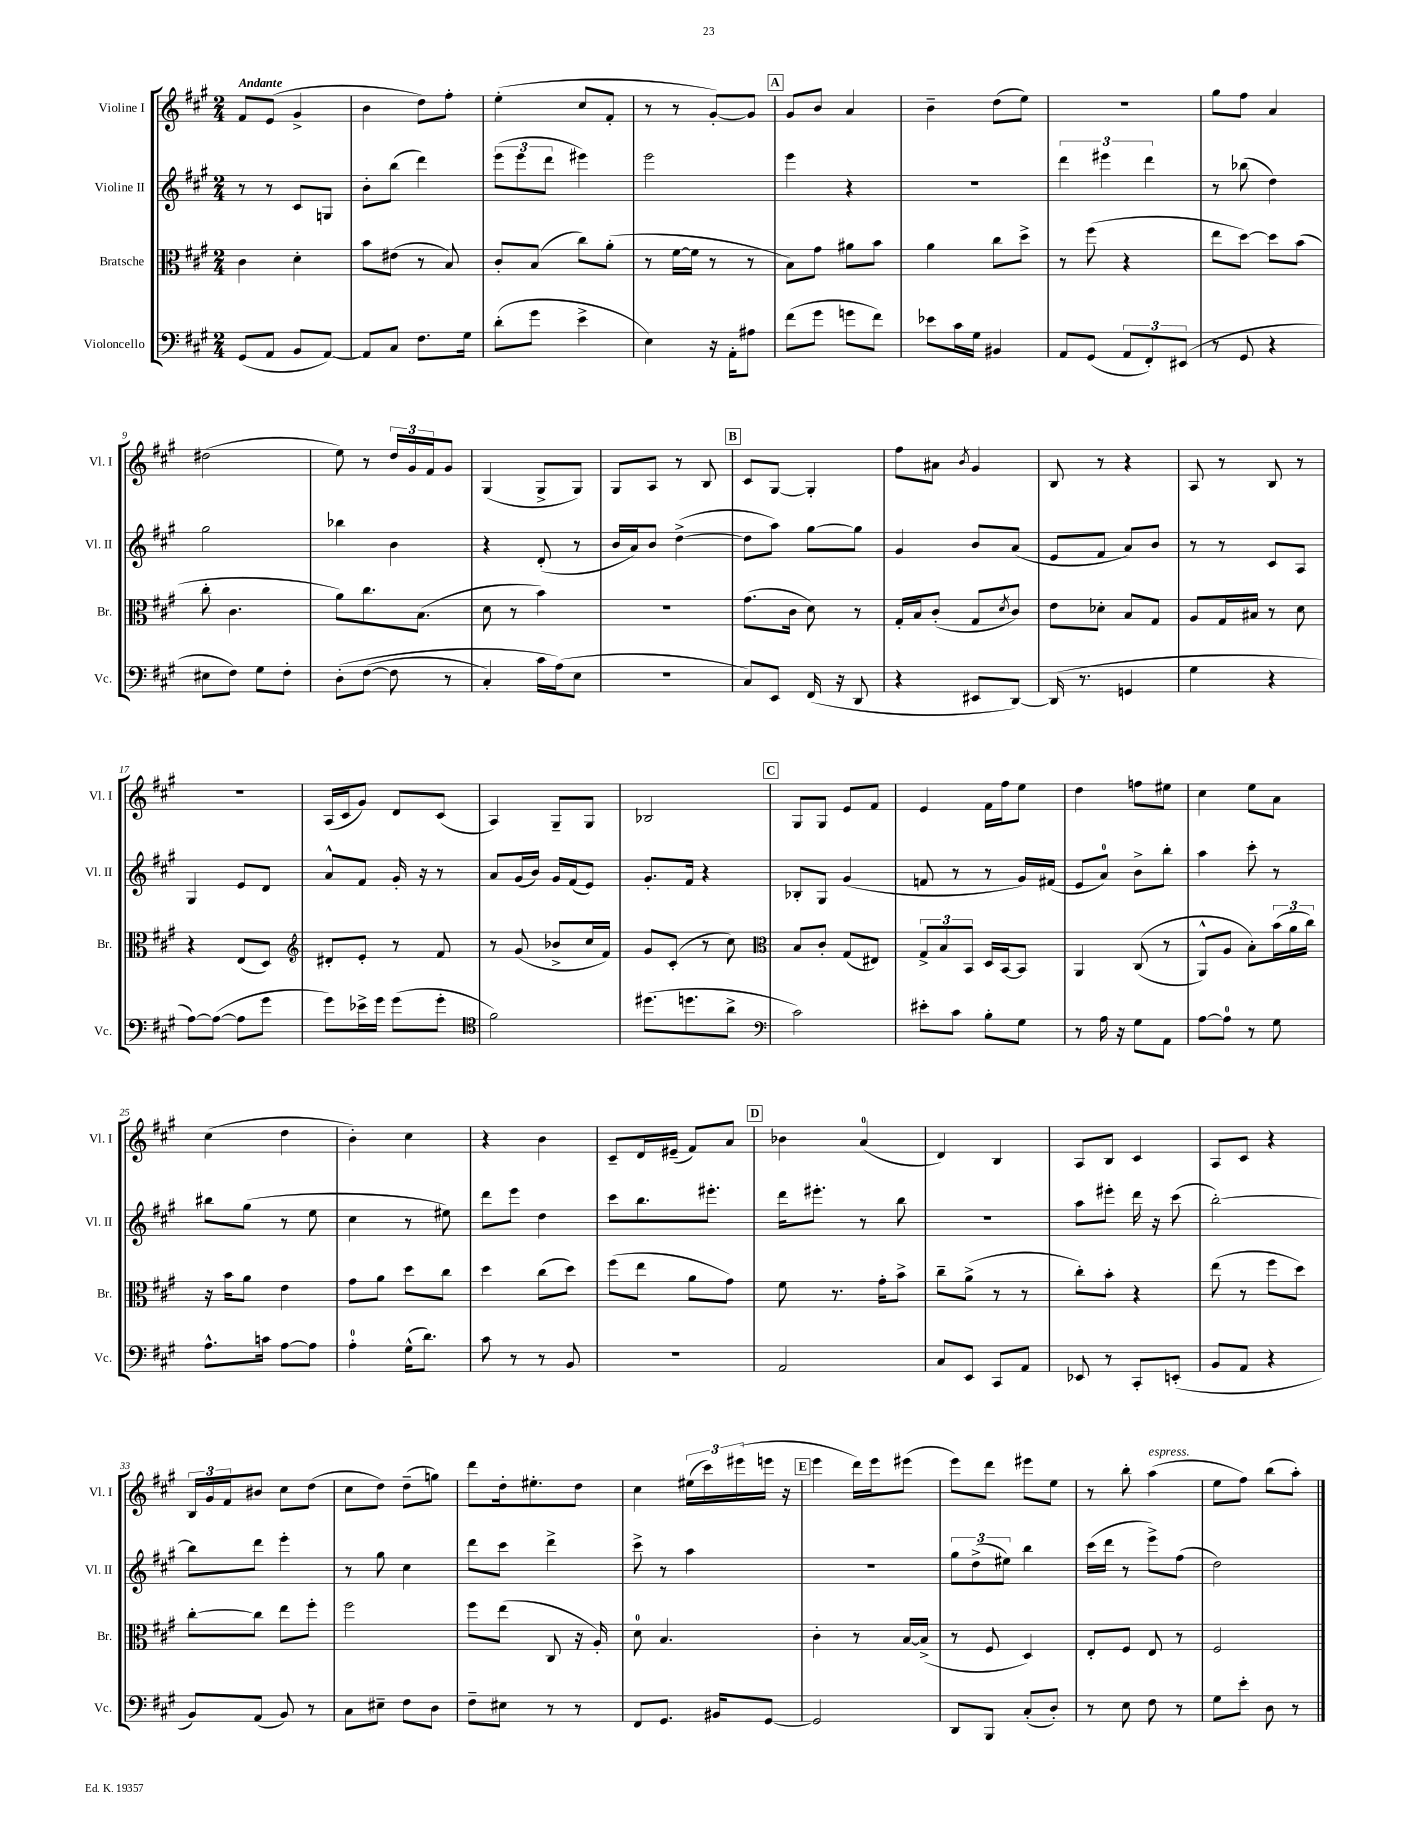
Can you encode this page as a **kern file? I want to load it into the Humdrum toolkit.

**kern	**kern	**kern	**kern
*part4	*part3	*part2	*part1
*staff4	*staff3	*staff2	*staff1
*I"Violoncello	*I"Bratsche	*I"Violine II	*I"Violine I
*I'Vc.	*I'Br.	*I'Vl. II	*I'Vl. I
*clefF4	*clefC3	*clefG2	*clefG2
*k[f#c#g#]	*k[f#c#g#]	*k[f#c#g#]	*k[f#c#g#]
*M2/4	*M2/4	*M2/4	*M2/4
=1	=1	=1	=1
!	!	!	!LO:TX:a:B:t=Andante
(8GG#/L	4c#\	8r	8f#/L
8AA/J	.	8r	(8e/J
8BB/L	4d'\	8c#/L	4g#^/
[8AA/J)	.	8Gn/J	.
=2	=2	=2	=2
8AA/L]	8b\L	8b'\L	4b\
8C#/J	(8e#X\J	(8bb\J	.
8.F#\L	8r	4ddd\)	8dd\L)
.	8B/)	.	8ff#'\J
16G#\Jk	.	.	.
=3	=3	=3	=3
(8d'\L	8c#'/L	(12eee\L	(4ee'\
.	.	12eee\	.
8g#\J	(8B/J	.	.
.	.	12ddd\J	.
4e^\	8cc#\L)	4eee#X\)	8cc#/L
.	(8a'\J	.	8f#'/J
=4	=4	=4	=4
4E\)	8r	2eee\	8r
.	[16f#\LL	.	8r
.	16f#\JJ]	.	.
16r	8r	.	[8g#'/L)
16AA'\KL	.	.	.
8A#X\J	8r	.	8g#/J]
!!LO:REH:place=s1:t=A
=5	=5	=5	=5
(8f#\L	8B\L)	4eee\	8g#/L
8g#\J	8g#\J	.	8b/J
8gn\L	8a#X\L	4r	4a/
8f#\J)	8b\J	.	.
=6	=6	=6	=6
8e-X\L	4a\	2r	4b~\
16c#\L	.	.	.
16G#\JJ	.	.	.
4BB#X/	8cc#\L	.	(8dd\L
.	8dd^\J	.	8ee\J)
=7	=7	=7	=7
8AA/L	8r	6ddd\	2r
(8GG#/J	(8ff#\	.	.
.	.	6eee#X\	.
12AA/L	4r	.	.
12FF#'/)	.	6ddd\	.
(12EE#X/J	.	.	.
=8	=8	=8	=8
8r	8ee\L	8r	8gg#\L
8GG#/	[8dd\J)	(8bb-X\	8ff#\J
4r	8dd\L]	4dd\)	4a/
.	(8b\J	.	.
!!LO:LB:g=z
=9	=9	=9	=9
8E#X\L	8cc#'\	2gg#\	(2dd#X\
8F#\J)	4.c#\	.	.
8G#\L	.	.	.
8F#'\J	.	.	.
=10	=10	=10	=10
(8D'\L	8a\L)	4bb-X\	8ee\)
([8F#\J	8.cc#\	.	8r
8F#\]	.	4b\	24dd/LL
.	.	.	24g#/
.	(8.B\J	.	.
.	.	.	24f#/J
8r	.	.	8g#/J
=11	=11	=11	=11
4C#'/)	8d\	4r	(4G#/
.	8r	.	.
16c#\LL	4b\)	(8d'/	8G#^/L
(16A\J)	.	.	.
8E\J	.	8r	8G#/J)
=12	=12	=12	=12
2r	2r	16b/LL	8G#/L
.	.	16a/J)	.
.	.	8b/J	8A/J
.	.	([4dd^\	8r
.	.	.	8B/
!!LO:REH:place=s1:t=B
=13	=13	=13	=13
8C#/L)	(8.g#\L	8dd\L]	8c#/L
8EE/J	.	8aa\J)	[8G#/J
.	16c#\Jk	.	.
(16FF#/	8d\)	[8gg#\L	4G#'/]
16r	.	.	.
8DD/	8r	8gg#\J]	.
=14	=14	=14	=14
4r	16G#'/LL	4g#/	8ff#\L
.	16B/J	.	.
.	(8c#'/J	.	8a#X\J
.	.	.	8qb/
8EE#X/L	8G#/L	8b/L	4g#/
.	8qd/	.	.
[8DD/J)	8c#/J)	(8a/J	.
=15	=15	=15	=15
(16DD/]	8e\L	8e/L	8B/
8.r	.	.	.
.	8d-X'\J	8f#/J	8r
4GGn/	8B/L	8a/L)	4r
.	8G#/J	8b/J	.
=16	=16	=16	=16
4G#\	8A/L	8r	8A/
.	16G#/L	8r	8r
.	16B#X/JJ	.	.
4r	8r	8c#/L	8B/
.	8d\	8A/J	8r
!!LO:LB:g=z
=17	=17	=17	=17
[8A\L)	4r	4G#/	2r
(8A\J_	.	.	.
8A\L]	(8E/L	8e/L	.
8g#\J	8D/J)	8d/J	.
=18	=18	=18	=18
*	*clefG2	*	*
8g#\L)	8d#X'/L	8a^^/L	(16A/LL
.	.	.	16c#/J
16e-X^\L	8e'/J	8f#/J	8g#/J)
16g#\JJ	.	.	.
(8g#\L	8r	16g#'/	8d/L
.	.	16r	.
8g#'\J	8f#/	8r	(8c#/J
=19	=19	=19	=19
*clefC4	*	*	*
2f#\)	8r	8a/L	4A/)
.	(8g#/	(16g#/L	.
.	.	16b/JJ)	.
.	8b-X^/L	16g#/LL	8G#~/L
.	.	(16f#/J	.
.	16cc#/L	8e/J)	8G#/J
.	16f#/JJ)	.	.
=20	=20	=20	=20
(8.dd#X\L	8g#/L	8.g#'/L	2B-X/
.	(8c#'/J	.	.
8.ddn\	.	16f#/Jk	.
.	8r	4r	.
8a^\J	8cc#\)	.	.
!!LO:REH:place=s1:t=C
=21	=21	=21	=21
*clefF4	*clefC3	*	*
2c#\)	8B/L	8B-X'/L	8G#/L
.	8c#'/J	8G#/J	8G#/J
.	(8G#/L	(4g#/	8e/L
.	8E#X/J)	.	8f#/J
=22	=22	=22	=22
8e#X'\L	12G#^/L	8fn/	4e/
.	12B/	.	.
8c#\J	.	8r	.
.	12BB/J	.	.
8B'\L	16D/LL	8r	16f#\LL
.	[16BB/J	.	16ff#\J
8G#\J	8BB/J]	16g#/LL)	8ee\J
.	.	(16f#X/JJ	.
=23	=23	=23	=23
8r	4AA/	8e/L	4dd\
16A\	.	8a/J)	.
16r	.	.	.
8G#\L	((8C#/	8b^\L	8ffn\L
8AA\J	8r	8bb'\J	8ee#X\J
=24	=24	=24	=24
[8A\L	8AA^^/L)	4aa\	4cc#\
8A\J]	8A/J	.	.
8r	8B'\L)	8ccc#'\	8ee\L
8G#\	(24b\L	8r	8a\J
.	24a\	.	.
.	24cc#\JJ)	.	.
!!LO:LB:g=z
=25	=25	=25	=25
8.A^^\L	16r	8bb#X\L	(4cc#\
.	16b\KL	.	.
.	8a\J	(8gg#\J	.
16cn\Jk	.	.	.
[8A\L	4e\	8r	4dd\
8A\J]	.	8ee\	.
=26	=26	=26	=26
4A'\	8g#\L	4cc#\	4b'\)
.	8a\J	.	.
(16G#^^\KL	8dd\L	8r	4cc#\
8.d\J)	.	.	.
.	8cc#\J	8ee#X\)	.
=27	=27	=27	=27
8c#\	4dd\	8ddd\L	4r
8r	.	8eee\J	.
8r	(8cc#\L	4dd\	4b\
8BB/	8dd\J)	.	.
=28	=28	=28	=28
2r	(8ff#\L	8ccc#\L	8c#~/L
.	8ee\J	8.bb\	16d/L
.	.	.	(16e#X~/JJ
.	8a\L	.	8f#/L)
.	.	8.eee#X'\J	.
.	8g#\J)	.	8a/J
!!LO:REH:place=s1:t=D
=29	=29	=29	=29
2AA/	8f#\	16ddd\KL	4b-X\
.	.	8.eee#X'\J	.
.	8.r	.	.
.	.	8r	(4a/
.	16g#'\KL	.	.
.	8b^\J	8bb\	.
=30	=30	=30	=30
8C#/L	8cc#~\L	2r	4d/)
8EE/J	(8a^\J	.	.
8CC#/L	8r	.	4B/
8AA/J	8r	.	.
=31	=31	=31	=31
8EE-X/	8cc#'\L)	8aa\L	8A/L
8r	8b'\J	8eee#X'\J	8B/J
8CC#'/L	4r	16ddd\	4c#/
.	.	16r	.
(8EEn'/J	.	(8ccc#\	.
=32	=32	=32	=32
8BB/L	(8ee\	[2bb'\)	8A/L
8AA/J	8r	.	8c#/J
4r	8ff#\L	.	4r
.	8dd\J)	.	.
!!LO:LB:g=z
=33	=33	=33	=33
8BB/L)	[8cc#'\L	8bb\L]	24B/LL
.	.	.	24g#/
.	.	.	24f#/J
(8AA/J	8cc#\J]	8ddd\J	8b#X/J
8BB/)	8ee\L	4eee'\	8cc#\L
8r	8ff#'\J	.	(8dd\J
=34	=34	=34	=34
8C#\L	2ff#\	8r	8cc#\L
8E#X~\J	.	8gg#\	8dd\J)
8F#\L	.	4cc#\	(8dd~\L
8D\J	.	.	8ggn\J)
=35	=35	=35	=35
8F#~\L	8ff#\L	8ddd\L	8ddd\L
8E#X\J	(8ee\J	8ccc#\J	16dd'\k
.	.	.	8.ee#X'\
8r	8C#/	4ddd^\	.
8r	16r	.	8dd\J
.	16A'/)	.	.
=36	=36	=36	=36
8FF#/L	8d\	8ccc#^\	4cc#\
8.GG#/J	4.B/	8r	.
.	.	4aa\	(24ee#X\LL
.	.	.	24ccc#\)
16BB#X/KL	.	.	.
.	.	.	(24eee#X\
[8GG#/J	.	.	16eeen\JJ
.	.	.	16r
!!LO:REH:place=s1:t=E
=37	=37	=37	=37
2GG#/]	4c#'\	2r	4eee\
.	8r	.	16ddd\LL)
.	.	.	16eee\J
.	[16B/LL	.	(8eee#X\J
.	(16B^/JJ]	.	.
=38	=38	=38	=38
8DD/L	8r	12gg#\L	8eee\L)
.	.	(12dd^\	.
8BBB/J	8F#/	.	8ddd\J
.	.	12ee#X\J)	.
(8C#'/L	4D/)	4bb\	8eee#X\L
8D'/J)	.	.	8ee\J
=39	=39	=39	=39
8r	8E'/L	(16ccc#\LL	8r
.	.	16ddd\JJ	.
8E\	8F#/J	8r	8bb'\
!	!	!	!LO:TX:a:i:t=espress.
8F#\	8E/	8eee^\L)	(4aa\
8r	8r	(8ff#\J	.
=40	=40	=40	=40
8G#\L	2F#/	2dd\)	8ee\L
8e'\J	.	.	8ff#\J)
8D\	.	.	(8bb\L
8r	.	.	8aa'\J)
==	==	==	==
*-	*-	*-	*-
